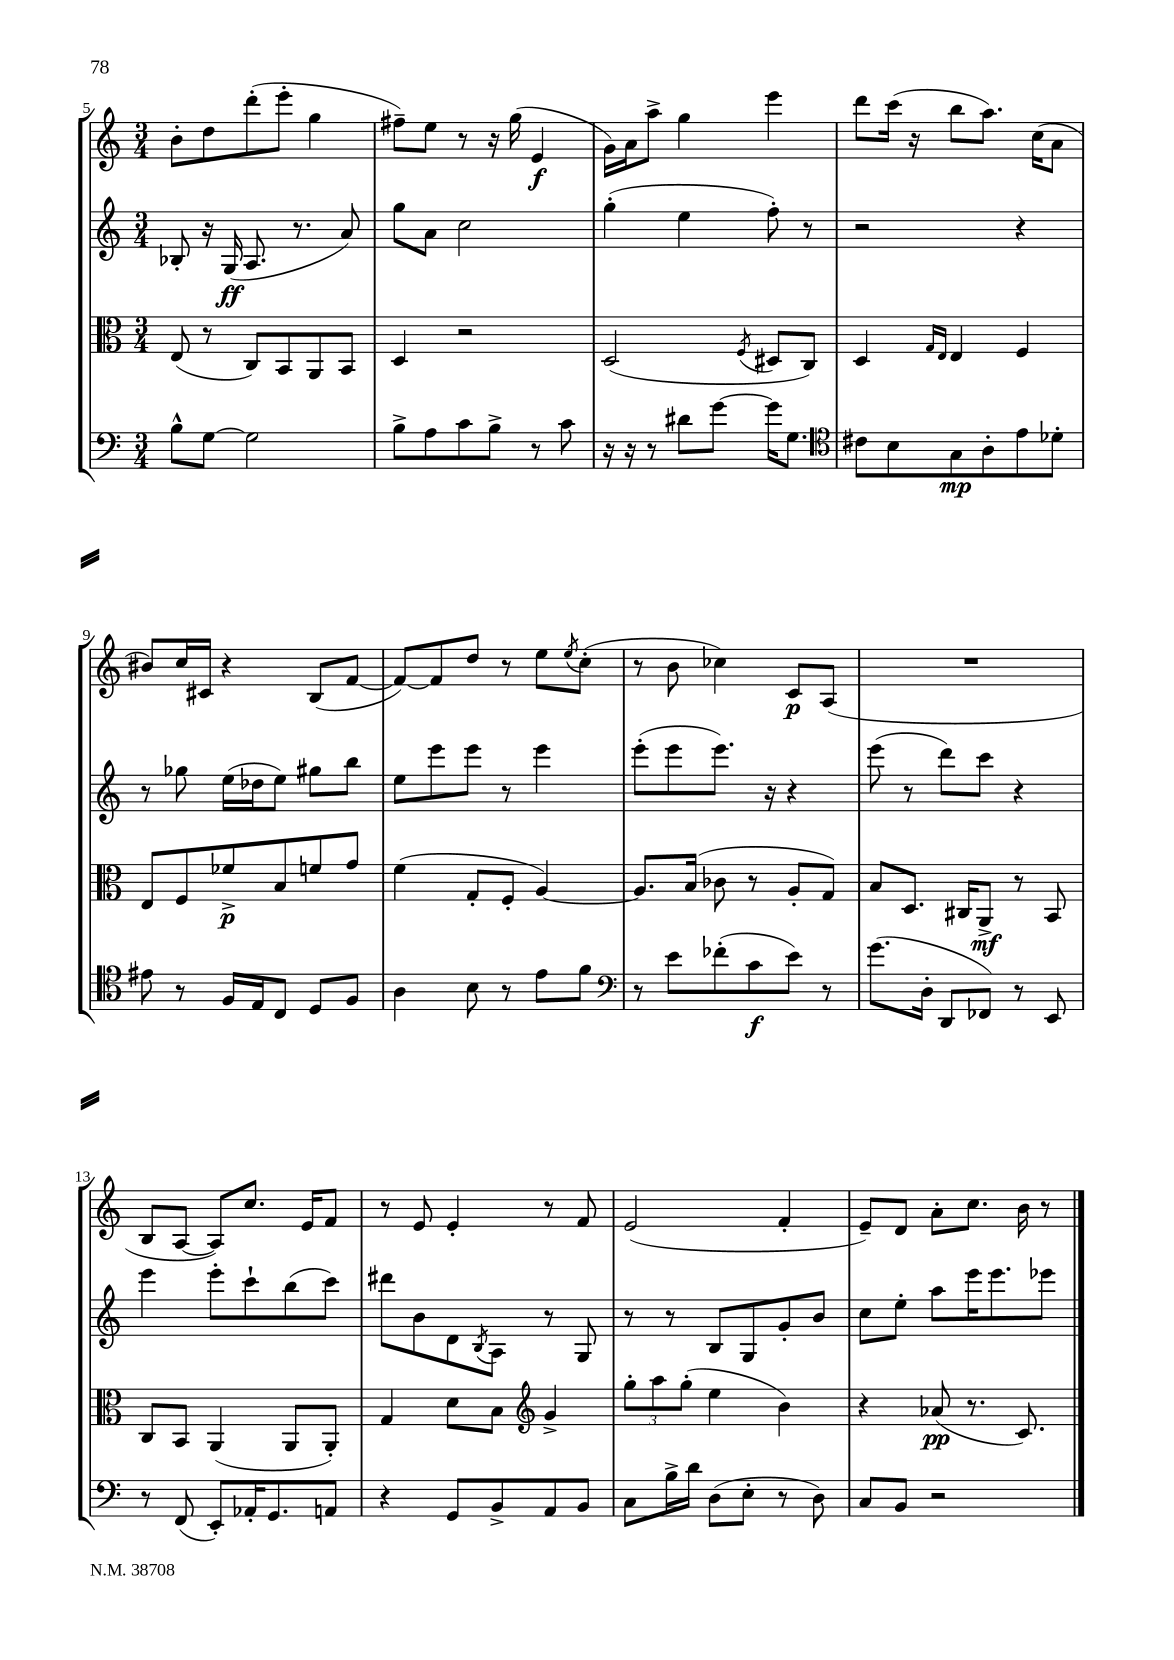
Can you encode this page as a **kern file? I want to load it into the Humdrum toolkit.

**kern	**kern	**kern	**kern
*staff4	*staff3	*staff2	*staff1
*clefF4	*clefC3	*clefG2	*clefG2
*k[]	*k[]	*k[]	*k[]
*M3/4	*M3/4	*M3/4	*M3/4
8B^^	(8E	8B-'	8b'
[8G	8r	16r	8dd
.	.	(16G	.
2G]	8C)	8.A	(8ddd'
.	8BB	.	8eee'
.	.	8.r	.
.	8AA	.	4gg
.	8BB	8a)	.
=	=	=	=
8B^	4D	8gg	8ff#~)
8A	.	8a	8ee
8c	2r	2cc	8r
8B^	.	.	16r
.	.	.	(16gg
8r	.	.	4e
8c	.	.	.
=	=	=	=
16r	(2D	(4gg'	16g)
16r	.	.	16a
8r	.	.	8aa^
8d#	.	4ee	4gg
[8g	.	.	.
.	8qF	.	.
16g]	8D#	8ff')	4eee
8.G	.	.	.
.	8C)	8r	.
=	=	=	=
*clefC4	*	*	*
8c#	4D	2r	8ddd
8B	.	.	(16ccc
.	.	.	16r
.	16qqG	.	.
.	16qqE	.	.
8G	4E	.	8bb
8A'	.	.	8.aa)
8e	4F	4r	.
.	.	.	(16cc
8d-'	.	.	8a
=	=	=	=
8e#	8E	8r	8b#)
8r	8F	8gg-	16cc
.	.	.	16c#
16F	8f-^	(16ee	4r
16E	.	16dd-	.
8C	8B	8ee)	.
8D	8f	8gg#	(8B
8F	8g	8bb	[8f
=	=	=	=
4A	(4f	8ee	8f_)
.	.	8eee	8f]
8B	8G'	8eee	8dd
8r	8F'	8r	8r
8e	[4A)	4eee	8ee
.	.	.	8qee
8f	.	.	(8cc'
=	=	=	=
*clefF4	*	*	*
8r	8.A]	(8eee'	8r
8e	.	8eee	8b
.	(16B	.	.
(8f-'	8c-	8.eee)	4cc-)
8c	8r	.	.
.	.	16r	.
8e)	8A'	4r	8c
8r	8G)	.	(8A
=	=	=	=
(8.g	8B	(8eee	2.r
.	8.D	8r	.
16D'	.	.	.
8DD	.	8ddd)	.
.	16C#	.	.
8FF-)	8AA^	8ccc	.
8r	8r	4r	.
8EE	8BB	.	.
=	=	=	=
8r	8C	4eee	8B
(8FF	8BB	.	[8A
8EE')	(4AA	8eee'	8A])
16AA-'	.	8ccc`	8.cc
8.GG	.	.	.
.	8AA	(8bb	.
.	.	.	16e
8AA	8AA')	8ccc)	8f
=	=	=	=
4r	4G	8ddd#	8r
.	.	8b	8e
8GG	8d	8d	4e'
.	.	8qB	.
8BB^	8B	8A	.
*	*clefG2	*	*
8AA	4g^	8r	8r
8BB	.	8G	8f
=	=	=	=
8C	12gg'	8r	(2e
.	12aa	.	.
16B^	.	8r	.
.	(12gg'	.	.
16d	.	.	.
(8D	4ee	8B	.
8E'	.	8G	.
8r	4b)	8g'	4f'
8D)	.	8b	.
=	=	=	=
8C	4r	8cc	8e~)
8BB	.	8ee'	8d
2r	(8a-	8aa	8a'
.	8.r	16eee	8.cc
.	.	8.eee	.
.	8.c)	.	16b
.	.	8eee-	8r
==	==	==	==
*-	*-	*-	*-
